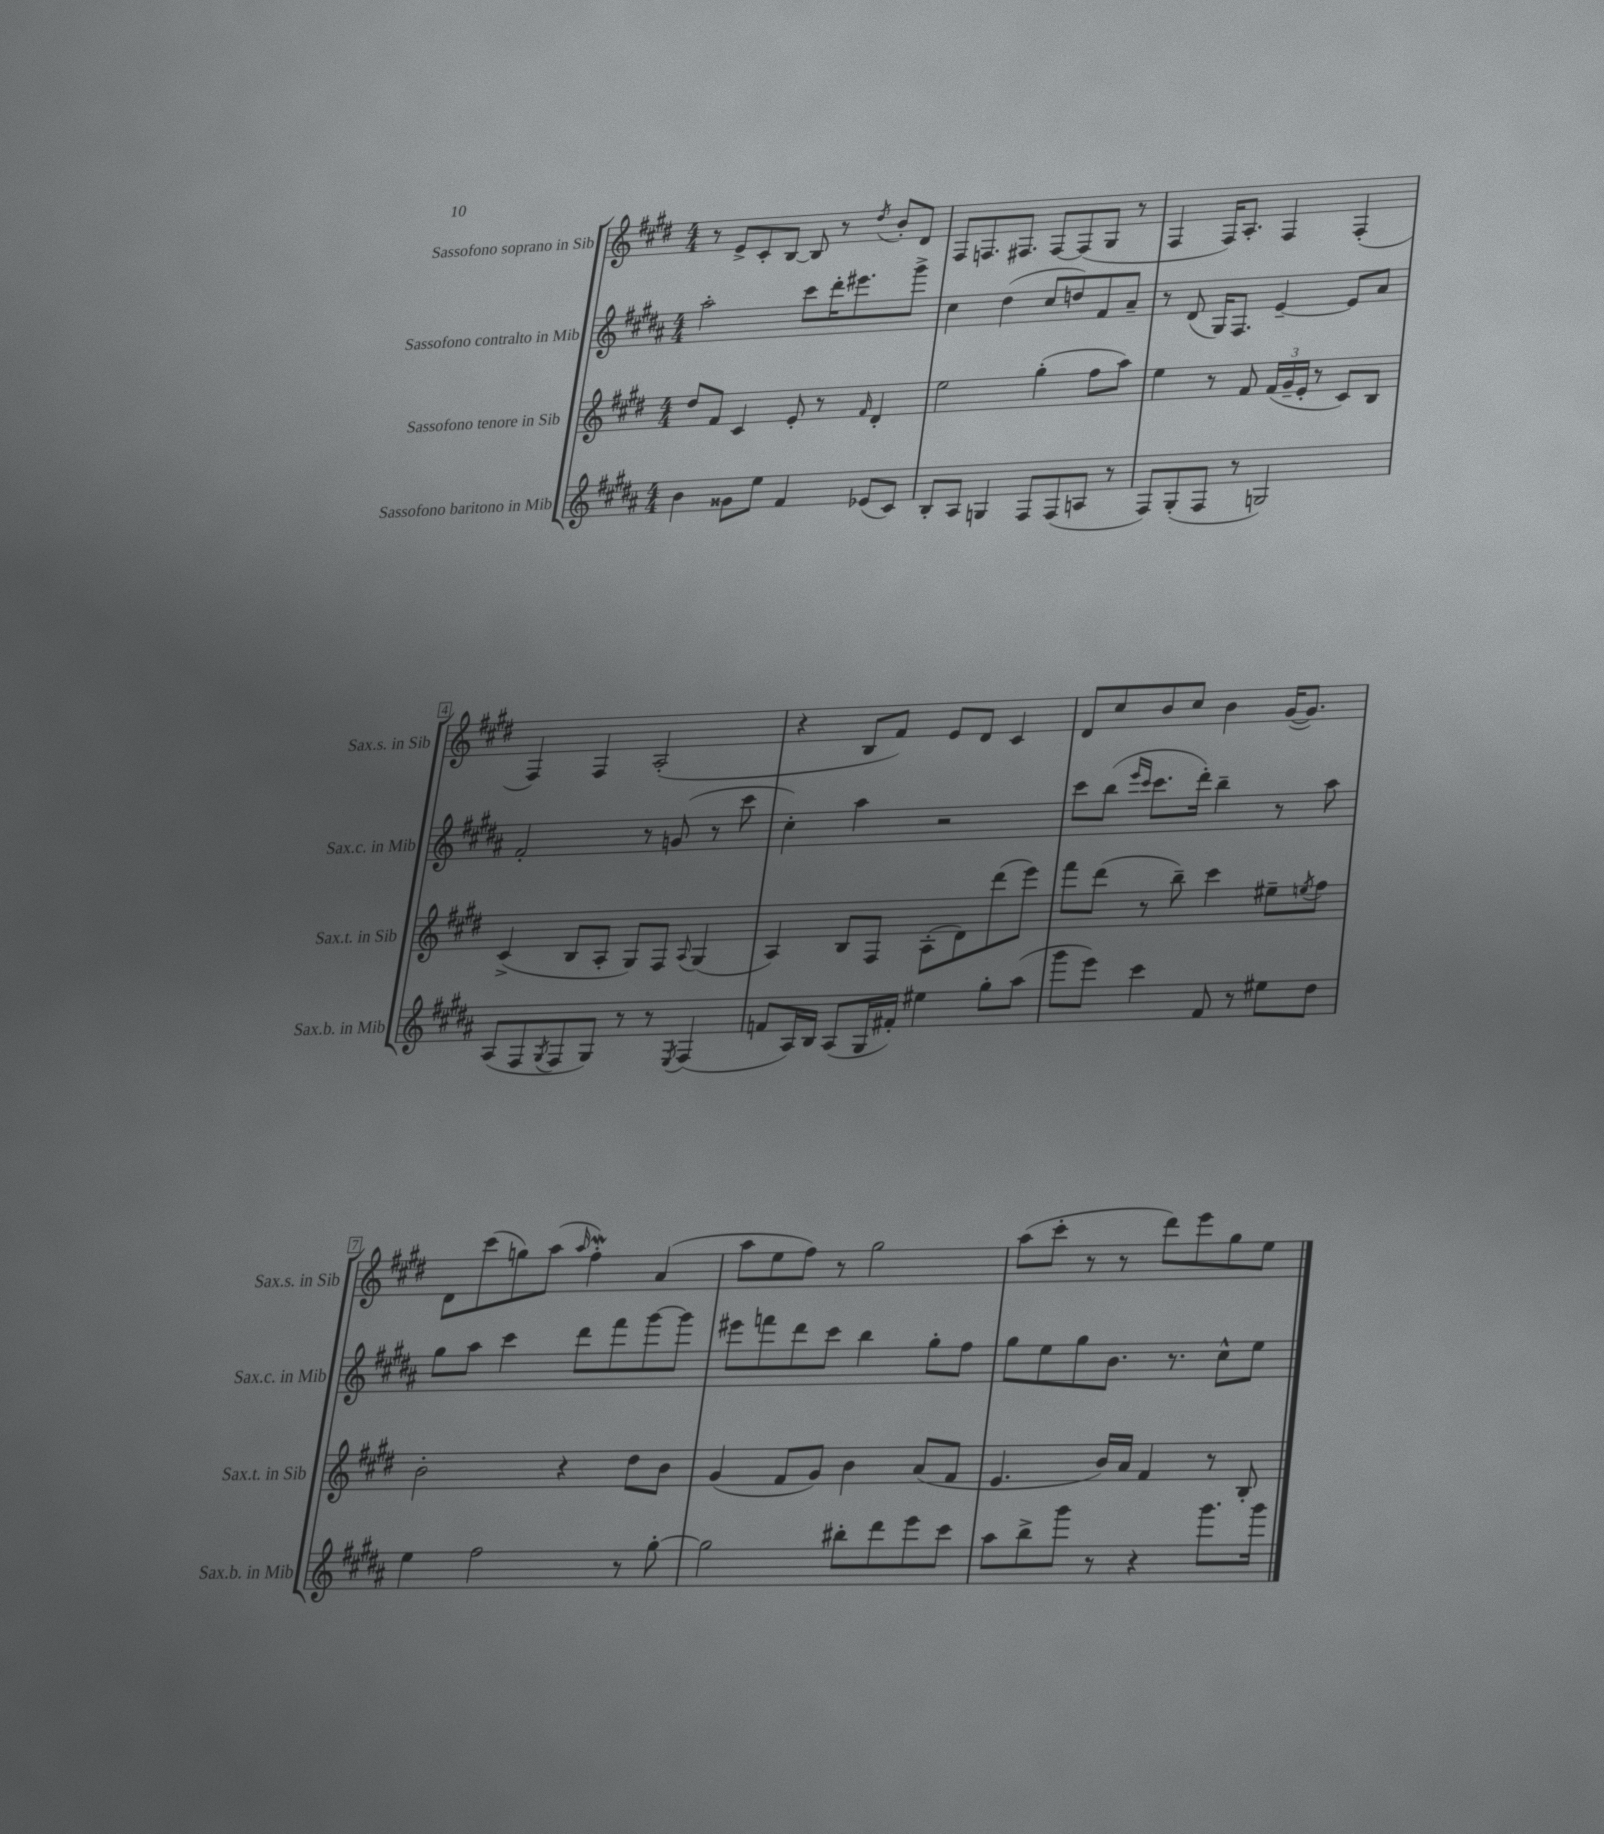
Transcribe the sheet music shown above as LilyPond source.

<<
\new StaffGroup <<
\new Staff = "s0" \with { instrumentName = "Sassofono soprano in Sib" shortInstrumentName = "Sax.s. in Sib" } {
    \clef treble \key e \major \numericTimeSignature \time 4/4
    r8 e'8-> cis'8-. b8~ b8 r8 \acciaccatura { dis''8 } b'8-. dis'8 |
    fis8 f8. fis8. fis8~ fis8( gis8 r8 |
    fis4 fis16) a8.-. fis4 fis4-.( |
    fis4) fis4 a2-.( |
    r4 b8 fis'8) e'8 dis'8 cis'4 |
    dis'8 cis''8 b'8 cis''8 b'4 gis'16~( gis'8.) |
    dis'8 cis'''8( g''8) a''8( \grace { a''16 } fis''4-.\mordent) a'4( |
    a''8 e''8 fis''8) r8 gis''2 |
    a''8( cis'''8-. r8 r8 dis'''8) e'''8 gis''8 e''8 \bar "|." |
}
\new Staff = "s1" \with { instrumentName = "Sassofono contralto in Mib" shortInstrumentName = "Sax.c. in Mib" } {
    \clef treble \key b \major \numericTimeSignature \time 4/4
    ais''2-. cis'''8 dis'''16-. eis'''8. gis'''8-> |
    cis''4 dis''4( cis''8 d''8) fis'8 ais'8-- |
    r8 dis'8( gis16) fis8. e'4~-- e'8 ais'8 |
    fis'2-. r8 g'8( r8 cis'''8 |
    cis''4-.) ais''4 r2 |
    cis'''8 b''8( \grace { e'''16 cis'''16 } cis'''8. dis'''16-.) b''4-- r8 ais''8 |
    gis''8 ais''8 cis'''4 dis'''8 fis'''8 gis'''8~ gis'''8 |
    eis'''8 f'''8 dis'''8 cis'''8 b''4 gis''8-. fis''8 |
    gis''8 e''8 gis''8 b'8. r8. cis''8-^ e''8 \bar "|." |
}
\new Staff = "s2" \with { instrumentName = "Sassofono tenore in Sib" shortInstrumentName = "Sax.t. in Sib" } {
    \clef treble \key e \major \numericTimeSignature \time 4/4
    dis''8 fis'8 cis'4 e'8-. r8 \grace { fis'16 } dis'4-. |
    e''2 gis''4-.( fis''8 a''8) |
    e''4 r8 fis'8 \tuplet 3/2 { fis'16( gis'16-- e'16-. } r8 cis'8) b8 |
    cis'4->( b8 a8-. gis8) fis8 \appoggiatura { a8 } gis4( |
    a4) b8 fis8 a8-.( dis'8) dis'''8( e'''8) |
    fis'''8 dis'''8( r8 b''8--) cis'''4 eis''8-- \acciaccatura { e''8 } fis''8 |
    b'2-. r4 dis''8 b'8 |
    gis'4( fis'8 gis'8) b'4 a'8( fis'8 |
    e'4. b'16) a'16 fis'4 r8 b8-. \bar "|." |
}
\new Staff = "s3" \with { instrumentName = "Sassofono baritono in Mib" shortInstrumentName = "Sax.b. in Mib" } {
    \clef treble \key b \major \numericTimeSignature \time 4/4
    b'4 gisis'8 e''8 fis'4 ees'8( cis'8) |
    b8-. ais8 g4 fis8 fis8( a8 r8 |
    fis8) gis8-.( fis8 r8 g2) |
    ais8( fis8 \acciaccatura { gis8 } fis8 gis8) r8 r8 \acciaccatura { e8 } fis4( |
    f'8 ais16) b16 ais8( gis16 fis'16-.) eis''4 gis''8-. ais''8( |
    gis'''8 e'''8) cis'''4 fis'8 r8 eis''8 dis''8 |
    e''4 fis''2 r8 gis''8~-. |
    gis''2 bis''8-. dis'''8 e'''8 cis'''8 |
    ais''8 b''8-> gis'''8 r8 r4 gis'''8. gis'''16 \bar "|." |
}
>>
>>
\layout { \context { \Score \override BarNumber.stencil = #(make-stencil-boxer 0.1 0.3 ly:text-interface::print) } }
